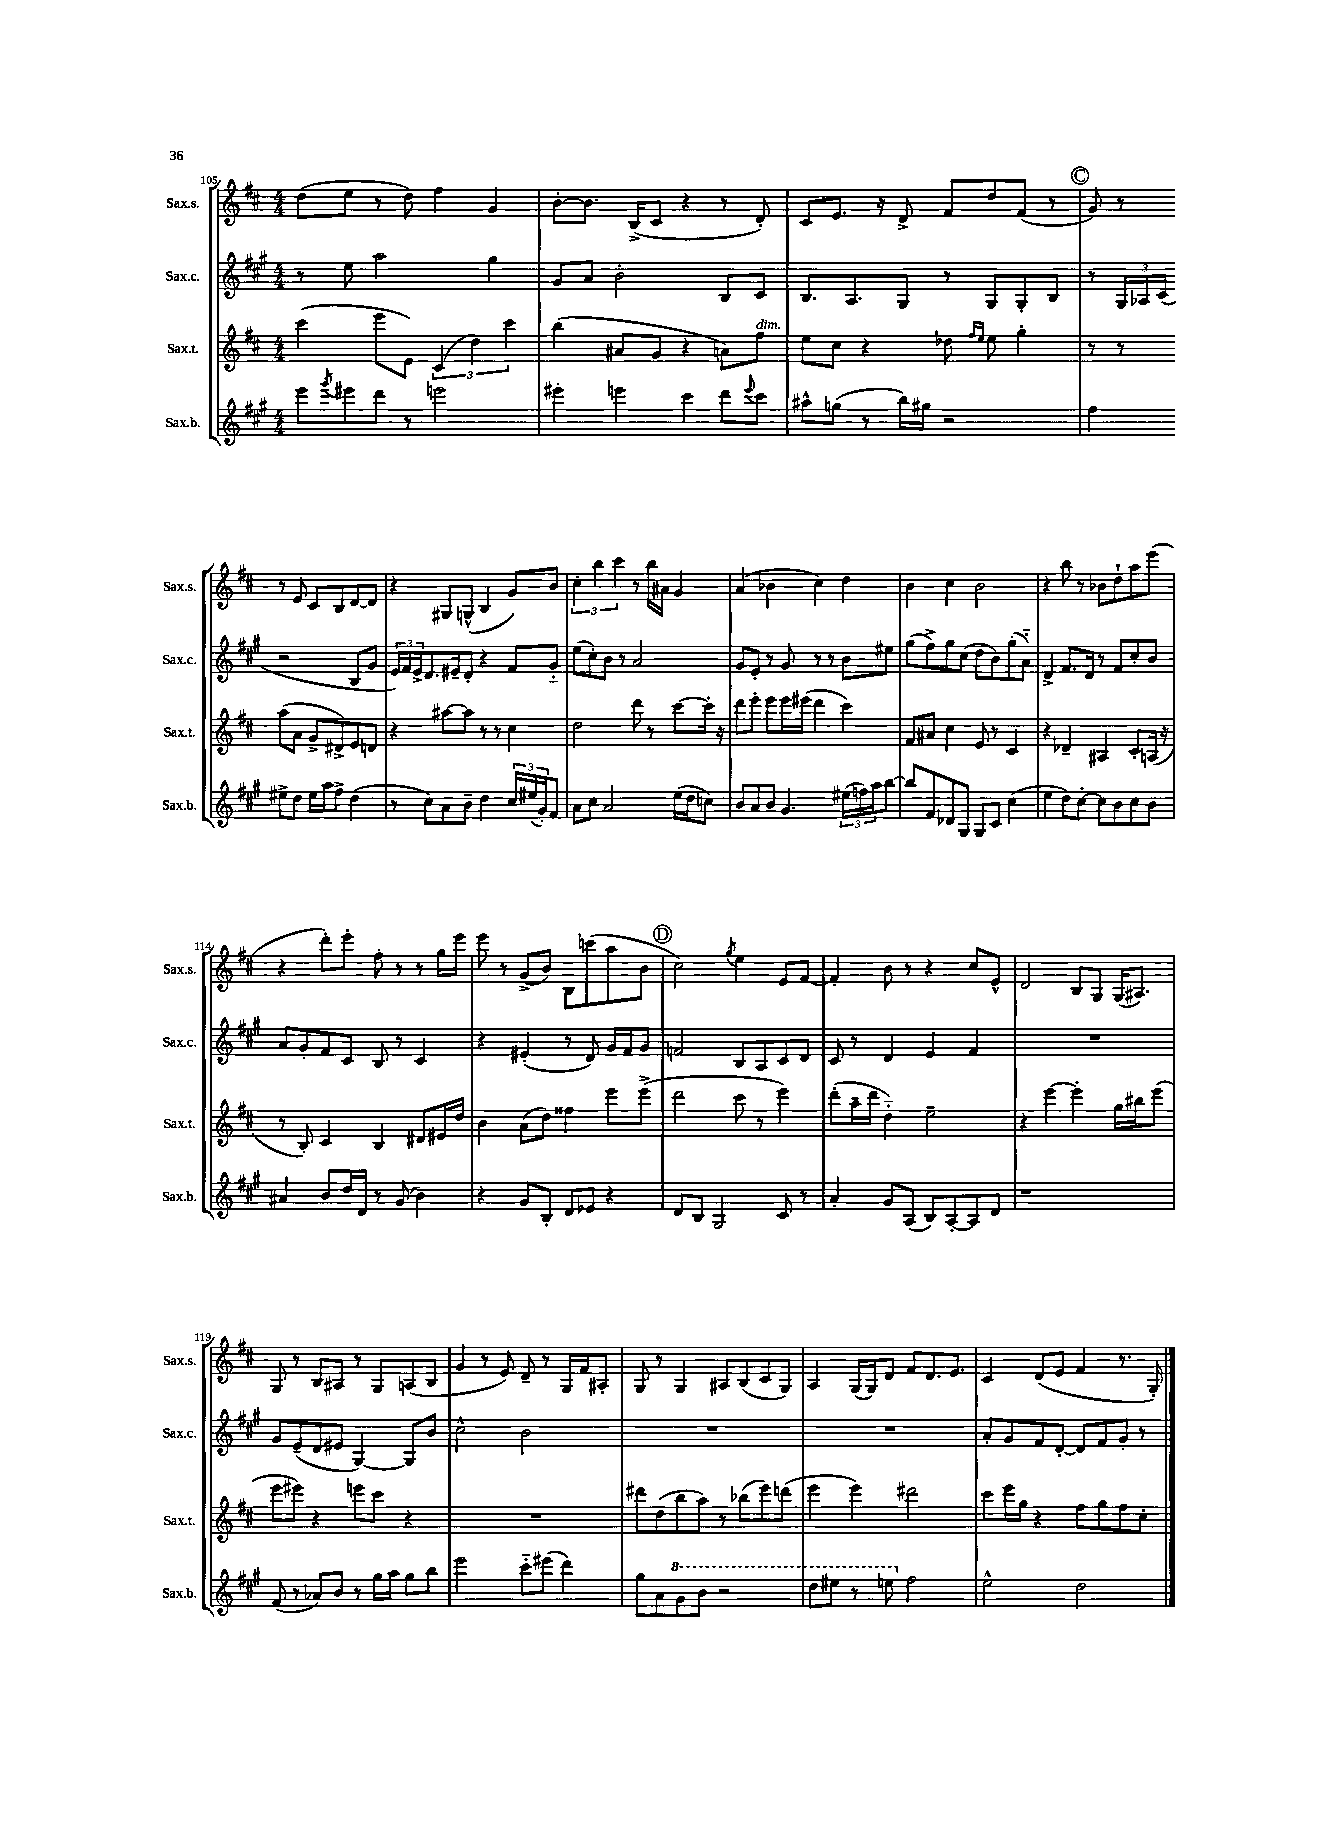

**kern	**kern	**kern	**kern
*staff4	*staff3	*staff2	*staff1
*clefG2	*clefG2	*clefG2	*clefG2
*k[f#c#g#]	*k[f#c#]	*k[f#c#g#]	*k[f#c#]
*M4/4	*M4/4	*M4/4	*M4/4
8eee	(4ccc#	8r	(8dd
8qggg#	.	.	.
8eee#	.	8ee	8ee
8ddd	8eee	2aa	8r
8r	8e)	.	8dd)
2eee	(6c#	.	4ff#
.	6dd)	.	.
.	.	4gg#	4g
.	6ccc#	.	.
=	=	=	=
4eee#'	(4bb	8g#	[8b'
.	.	8a	8.b]
4eee	8a#	2b'	.
.	.	.	(16B^
.	8g	.	8c#
4ccc#	4r	.	4r
8ddd	8a)	8B	8r
8qqeee	.	.	.
8ccc#	8ff#	8c#	8d')
=	=	=	=
8aa#^^	8ee	8.B	8c#
(8gg	8cc#	.	8.e
.	.	8.A	.
8r	4r	.	.
.	.	.	16r
16bb)	.	8G#	8d^
16gg#	.	.	.
2r	8dd-	8r	8f#
.	16qqff#	.	.
.	16qqee	.	.
.	8ee	8G#	8dd
.	4gg'	8G#'	(8f#
.	.	8B	8r
=	=	=	=
4ff#	8r	8r	8g)
.	8r	24G#	8r
.	.	24A-	.
.	.	(24c#	.
8ee#^	(8aa	2r	8r
8dd	8a	.	8e
16ee#	8g^	.	8c#
16aa	.	.	.
8ff#^	8d#^)	.	8B
(4dd	8e	8B	[8d
.	8d	8g#	8d]
=	=	=	=
8r	4r	24e)	4r
.	.	24f#	.
.	.	24e^	.
8cc#)	.	8.d	.
8a	[8aa#	.	8G#
.	.	16e#~	.
8b~	8aa#]	8d'	(8G^^
4dd	8r	4r	4B
.	8r	.	.
24cc#	4cc#	8f#	8g)
(24ee#	.	.	.
24g#')	.	.	.
8f#	.	8g#'~	8b
=	=	=	=
8a	2dd	(8ee	6cc#'
8cc#	.	8cc#')	.
.	.	.	6bb
2a	.	8b	.
.	.	.	6ccc#
.	.	8r	.
.	8ddd	2a	8r
.	8r	.	16bb
.	.	.	16a#
(16ee	[8ccc#	.	4g
16dd	.	.	.
8cc)	16ccc#']	.	.
.	16r	.	.
=	=	=	=
8b	8ddd	8g#	(4a
8a	8eee'	8e'	.
8b	8eee	8r	4b-
4.g#	16eee	8g#	.
.	(16eee#	.	.
.	4ddd	8r	4cc#)
.	.	8r	.
(24ee#	4ccc#)	8b	4dd
24ff)	.	.	.
24aa	.	.	.
[8bb	.	8ee#	.
=	=	=	=
8bb]	8f#	(8gg#	4b
8f#	8a#	8ff#^)	.
8d-	4cc#	8gg#	4cc#
8G#	.	(8cc#	.
8G#	8e	8dd	2b
8c#	8r	8b)	.
(4cc#	4c#	(8gg#'	.
.	.	8a'~)	.
=	=	=	=
4ee	4r	4d^	4r
8dd)	4d-~	8.f#	8bb
[8cc#'	.	.	8r
.	.	16d	.
8cc#]	4A#	8r	8b-
8b	.	8f#	8dd`
8cc#	8c#'	8cc#'	8aa
8b	(16A	8b	(8eee
.	16r	.	.
=	=	=	=
4a#	8r	8a	4r
.	8B')	8g#'	.
8b	4c#	8f#	8ddd')
16dd	.	8c#	8eee'
16d	.	.	.
8r	4B	8B	8ff#'
(8g#	.	8r	8r
4b)	8d#	4c#	8r
.	16e#	.	16gg
.	16dd	.	16eee
=	=	=	=
4r	4b	4r	8eee
.	.	.	8r
8g#	(8a	(4e#'	(8g^
8B'	8dd)	.	8b)
8d	4ff##	8r	8B
8e-	.	8d)	(8ccc
4r	8eee	16g#	8aa
.	.	16f#	.
.	(8eee^	8g#	8b
=	=	=	=
8d	2ddd	2f	2cc#)
8B	.	.	.
2G#	.	.	.
.	.	.	8qgg
.	8ccc#	8B	4ee
.	8r	8A	.
8c#	4eee)	8c#	8e
8r	.	8d	[8f#
=	=	=	=
4a'	(8ddd'	8c#	4f#']
.	16aa~	8r	.
.	16ddd	.	.
8g#	4dd'~)	4d	8b
(8A	.	.	8r
8B)	2ee~	4e	4r
[8A'	.	.	.
8A]	.	4f#	8cc#
8d	.	.	8e^^
=	=	=	=
1r	4r	1r	2d
.	[4eee	.	.
.	4eee']	.	8B
.	.	.	8G
.	16gg	.	(16G
.	16bb#	.	8.A#)
.	(8eee	.	.
=	=	=	=
(8f#	8eee	8g#	8G
8r	8eee#)	(8e~	8r
8a-)	4r	8d	8B
8b	.	8e#	8A#
8r	8eee	[4G#)	8r
16gg#	8ccc#	.	8G
16aa	.	.	.
8gg#	4r	8G#]	(8A
8bb	.	8b	8B
=	=	=	=
2eee	1r	2cc#^^	4g
.	.	.	8r
.	.	.	8e)
8ccc#'~	.	2b	8d~
(8eee#	.	.	8r
4ddd)	.	.	16G
.	.	.	16f#
.	.	.	8A#'
=	=	=	=
8gg#	8ddd#	1r	8G
8a	(8dd	.	8r
8gg#	8bb	.	4G
8bb	8aa)	.	.
2r	8r	.	8A#
.	(8bb-	.	(8B
.	8eee)	.	8c#
.	(8ddd	.	8G)
=	=	=	=
8ddd	4eee	1r	4A
8eee#	.	.	.
8r	4eee)	.	(16G
.	.	.	16G)
8eee	.	.	8d
2ff#	2ddd#	.	8f#
.	.	.	8.d
.	.	.	8.e
=	=	=	=
2ee^^	8ccc#	8a'	4c#
.	16eee	8g#	.
.	16gg	.	.
.	4r	8f#	(8d
.	.	[8d'	8e
2dd	8ff#	8d]	4f#
.	8gg	8f#	.
.	8ff#	8g#'	8.r
.	8cc#'	8r	.
.	.	.	16G')
==	==	==	==
*-	*-	*-	*-
